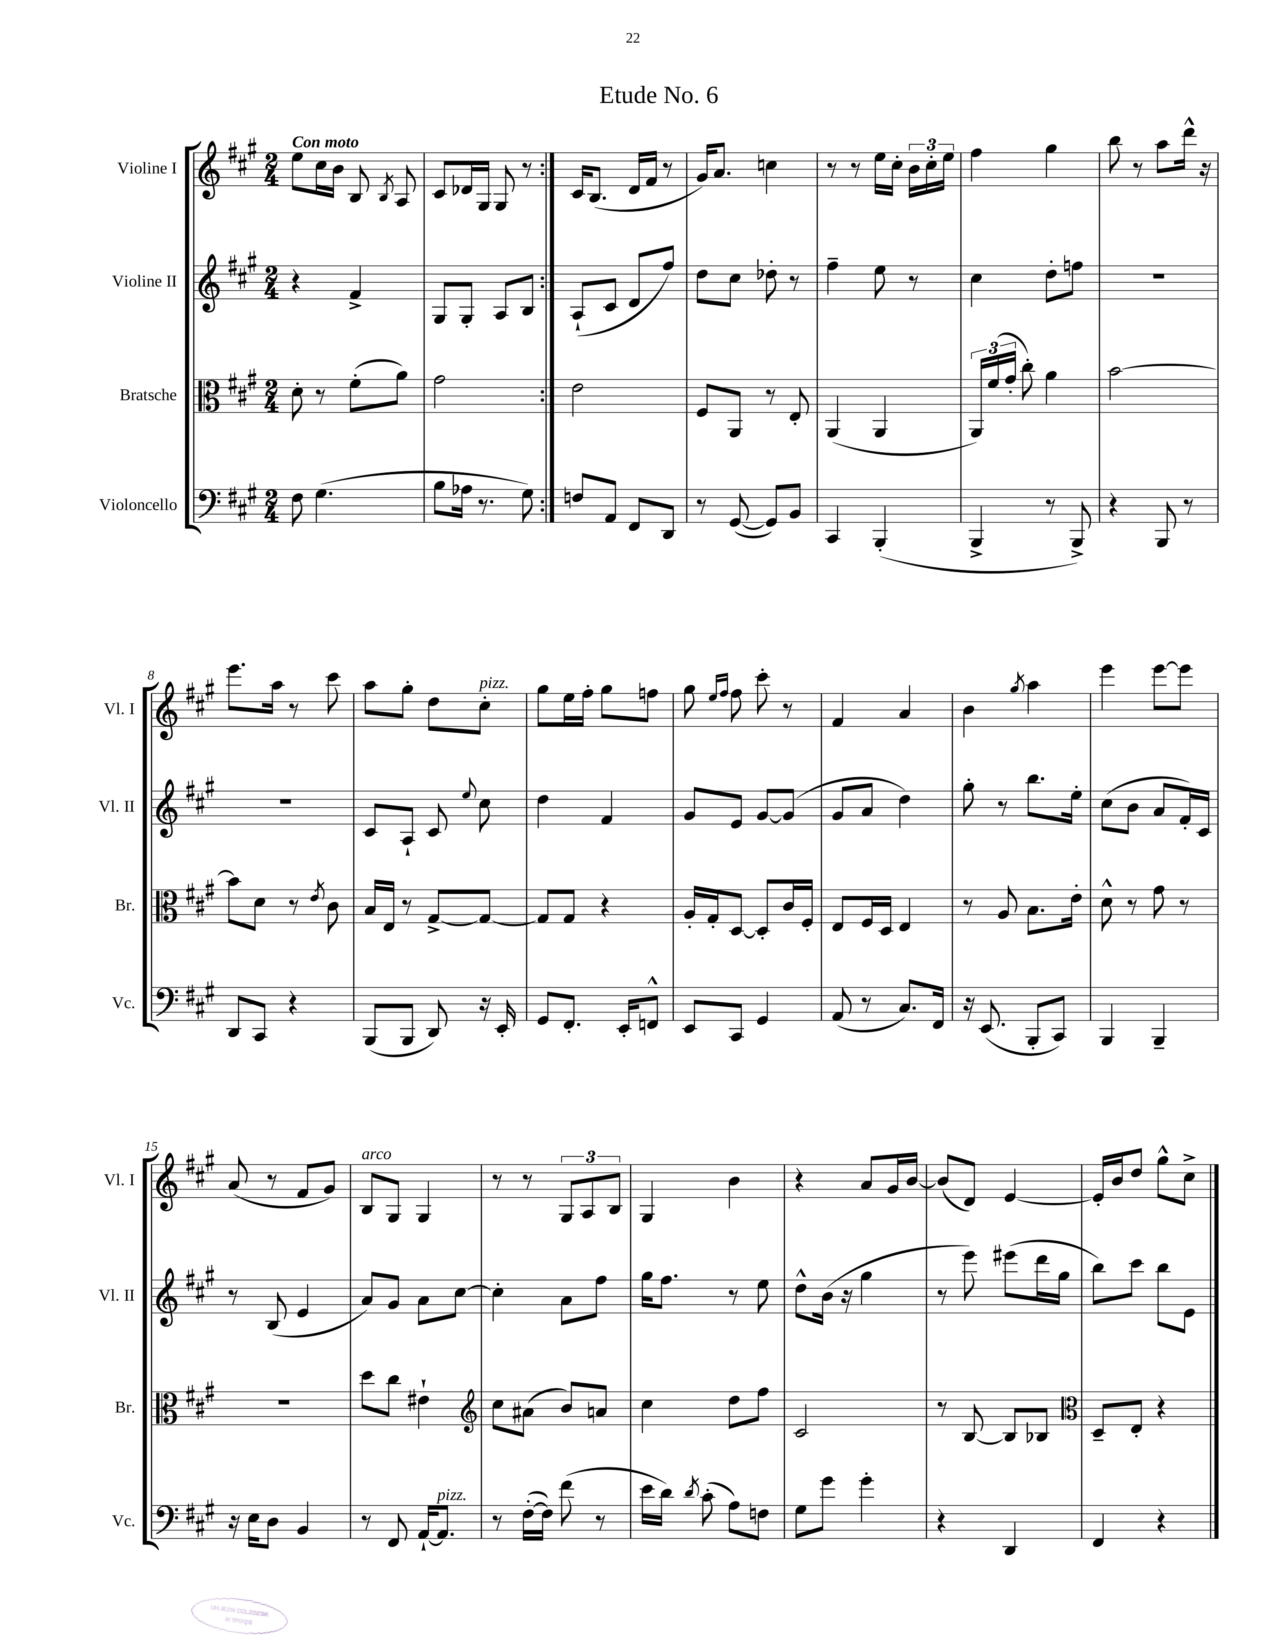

**kern	**kern	**kern	**kern
*staff4	*staff3	*staff2	*staff1
*clefF4	*clefC3	*clefG2	*clefG2
*k[f#c#g#]	*k[f#c#g#]	*k[f#c#g#]	*k[f#c#g#]
*M2/4	*M2/4	*M2/4	*M2/4
8F#	8d'	4r	8ee
(4.G#	8r	.	16cc#
.	.	.	16b
.	(8f#'	4f#^	8B
.	.	.	8qB
.	8a)	.	8A
=	=	=	=
8B	2g#	8G#	8c#
16A-	.	8G#'	16d-
8.r	.	.	16G#
.	.	8A	8G#
8G#)	.	8B	8r
=:|!	=:|!	=:|!	=:|!
8F	2e	(8A`	16c#
.	.	.	(8.B
8AA	.	8c#	.
8FF#	.	8d	16d
.	.	.	16f#
8DD	.	8ff#)	8r
=	=	=	=
8r	8F#	8dd	16g#)
.	.	.	8.a
([8GG#	8AA	8cc#	.
8GG#])	8r	8dd-'	4cc
8BB	8E'	8r	.
=	=	=	=
4CC#	(4AA	4ff#~	8r
.	.	.	8r
(4BBB'	4AA	8ee	16ee
.	.	.	16cc#'
.	.	8r	24b
.	.	.	24cc#'
.	.	.	24ee
=	=	=	=
4BBB^	24AA)	4cc#	4ff#
.	(24f#	.	.
.	24g#'	.	.
.	8cc#')	.	.
8r	4a	8dd'	4gg#
8BBB^)	.	8ff	.
=	=	=	=
4r	[2b	2r	8bb
.	.	.	8r
8BBB	.	.	8aa
8r	.	.	16ddd^^
.	.	.	16r
=	=	=	=
8DD	8b]	2r	8.eee
8CC#	8d	.	.
.	.	.	16aa
4r	8r	.	8r
.	8qe	.	.
.	8c#	.	8ccc#
=	=	=	=
(8BBB	16B	8c#	8aa
.	16E	.	.
8BBB	8r	8A`	8gg#'
8DD)	[8G#^	8c#	8dd
.	.	8qqee	.
16r	8G#_	8cc#	8cc#'
16EE'	.	.	.
=	=	=	=
8GG#	8G#]	4dd	8gg#
8.FF#'	8G#	.	16ee
.	.	.	16ff#'
.	4r	4f#	8gg#
16EE'	.	.	.
8FF^^	.	.	8ff
=	=	=	=
8EE	16A'	8g#	8gg#
.	16G#'	.	.
.	.	.	16qqee
.	.	.	16qqff#
8CC#	[8D	8e	8ff#
4GG#	8D']	[8g#	8ccc#'
.	16c#	(8g#]	8r
.	16F#'	.	.
=	=	=	=
(8AA	8E	8g#	4f#
8r	16F#	8a	.
.	16D	.	.
8.C#)	4E	4dd)	4a
16FF#	.	.	.
=	=	=	=
16r	8r	8gg#'	4b
(8.EE	.	.	.
.	8A	8r	.
.	.	.	8qgg#
8BBB'	8.B	8.bb	4aa
8CC#)	.	.	.
.	16e'	16ee'	.
=	=	=	=
4BBB	8d^^	(8cc#	4eee
.	8r	8b	.
4BBB~	8g#	8a	[8eee
.	8r	16f#')	8eee]
.	.	16c#	.
=	=	=	=
16r	2r	8r	(8a
16E	.	.	.
8D	.	(8B	8r
4BB	.	4e	8f#
.	.	.	8g#)
=	=	=	=
8r	8dd	8a)	8B
8FF#	8cc#	8g#	8G#
[16AA`	4e#`	8a	4G#
8.AA]	.	.	.
.	.	[8cc#	.
=	=	=	=
*	*clefG2	*	*
8r	8cc#	4cc#']	8r
([16F#'	(8a#	.	8r
16F#])	.	.	.
(8f#	8b)	8a	12G#
.	.	.	12A
8r	8a	8ff#	.
.	.	.	12B
=	=	=	=
16e	4cc#	16gg#	4G#
16d)	.	8.ff#	.
8qd	.	.	.
(8c#'	.	.	.
8A)	8dd	8r	4b
8F	8ff#	8ee	.
=	=	=	=
8G#	2c#	8dd^^	4r
8g#	.	(16b	.
.	.	16r	.
4g#'	.	4gg#	8a
.	.	.	16g#
.	.	.	[16b
=	=	=	=
4r	8r	8r	(8b]
.	[8B	8eee)	8d)
4DD	8B]	(8eee#	[4e
.	8B-	16ddd	.
.	.	16gg#	.
=	=	=	=
*	*clefC3	*	*
4FF#	8D~	8bb)	16e']
.	.	.	16b
.	8E'	8ccc#	8dd
4r	4r	8bb	8gg#^^
.	.	8e	8cc#^
==	==	==	==
*-	*-	*-	*-
